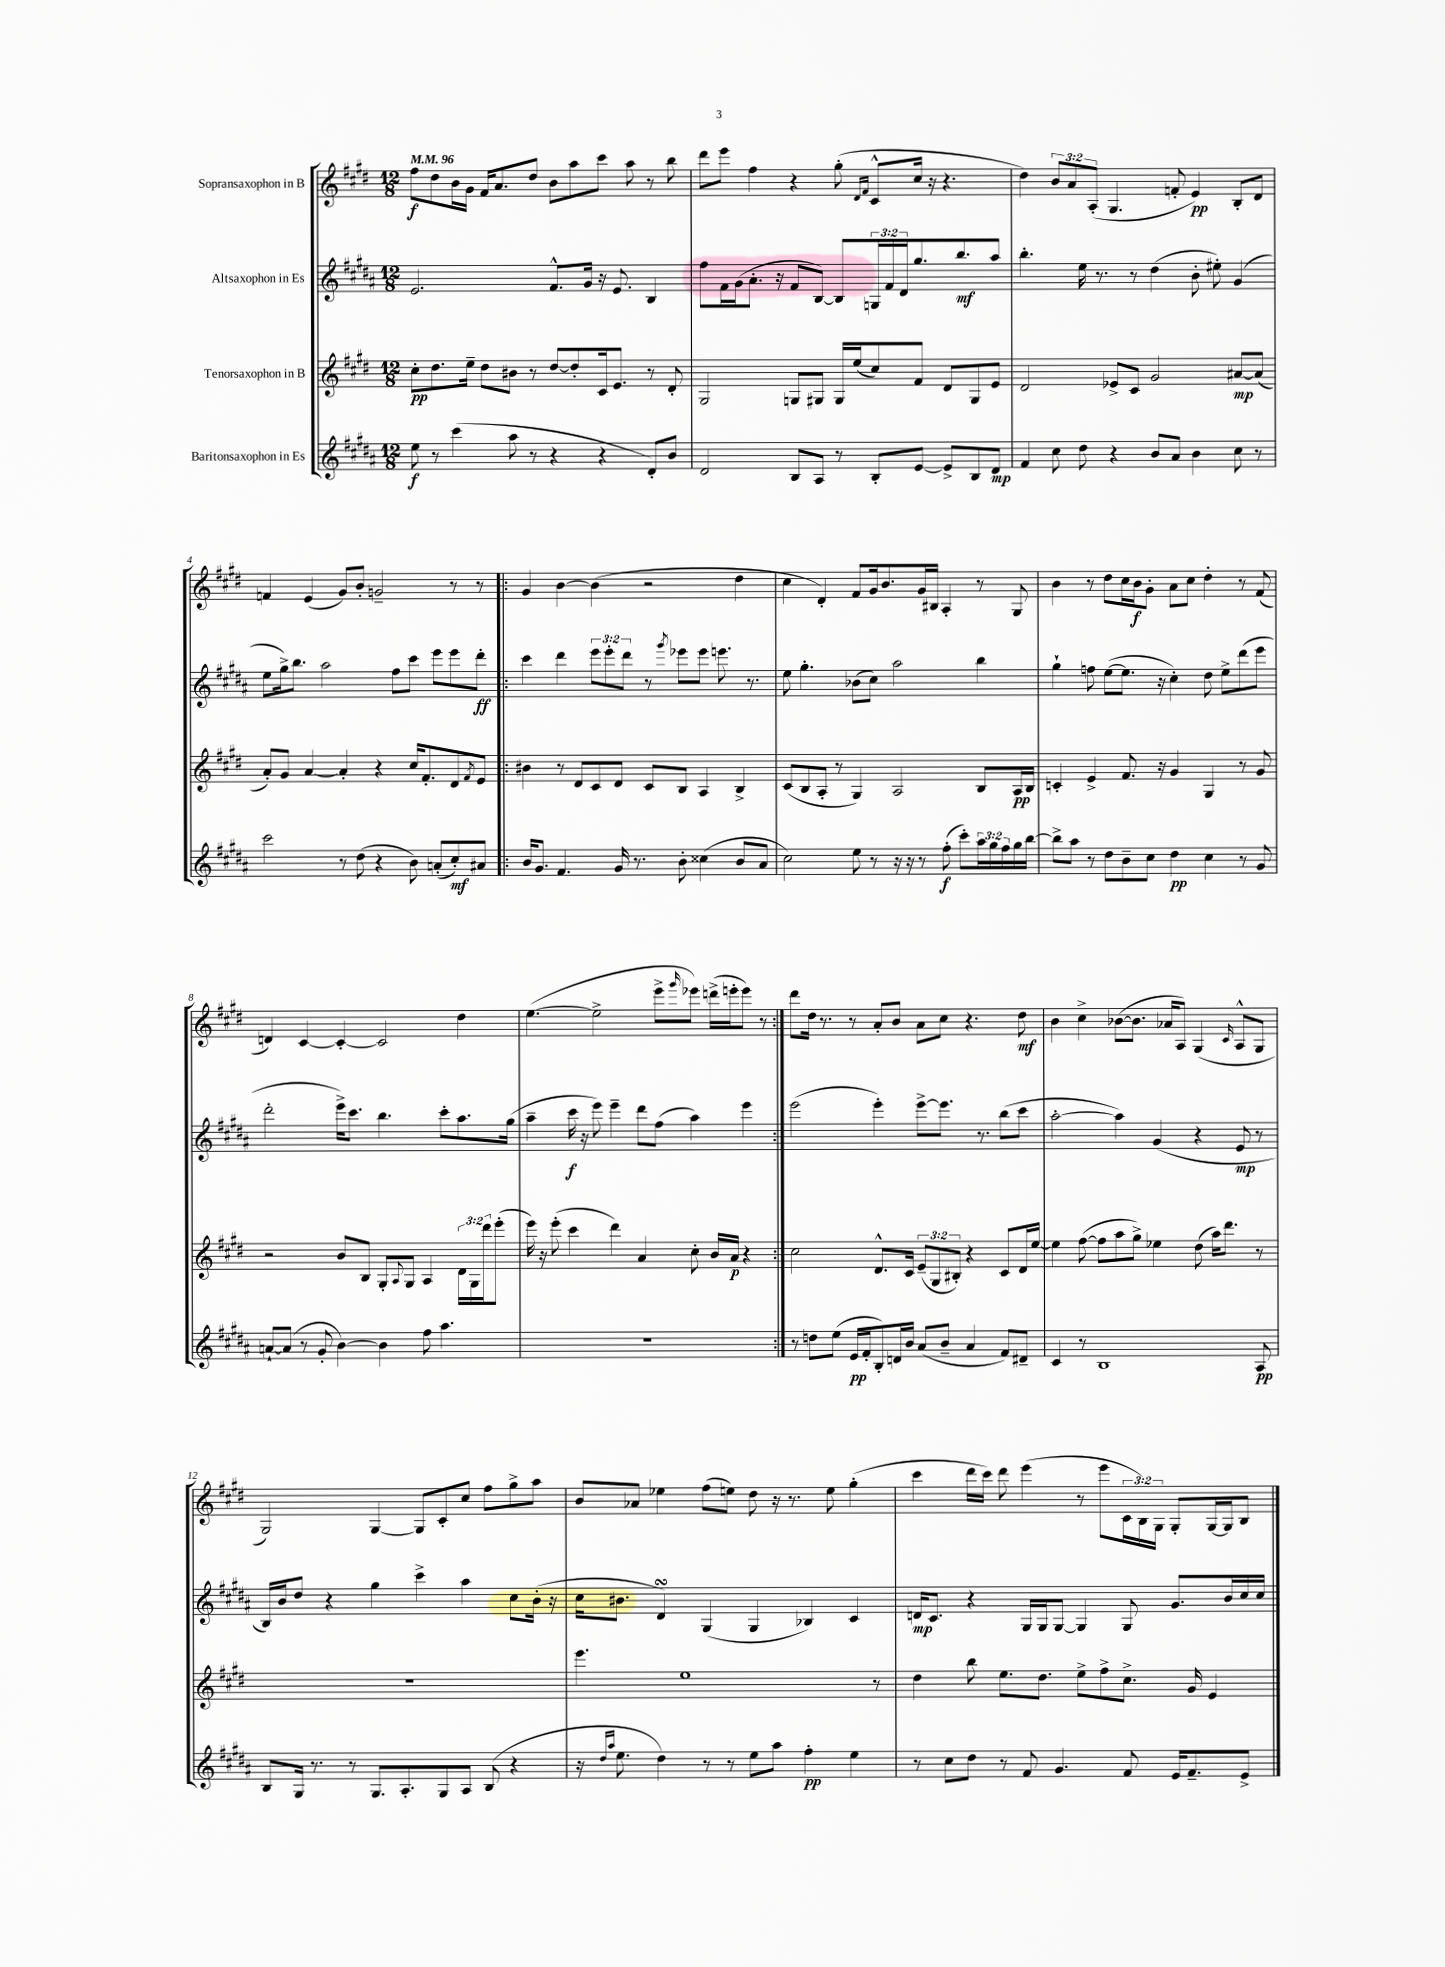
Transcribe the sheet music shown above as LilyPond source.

<<
\new StaffGroup <<
\new Staff = "s0" \with { instrumentName = "Sopransaxophon in B" } {
    \clef treble \key e \major \numericTimeSignature \time 12/8 \override Staff.TupletNumber.text = #tuplet-number::calc-fraction-text \tempo 4 = 96
    fis''8\f dis''8 b'16 gis'16 fis'16 a'8. dis''8 b'8 a''8 cis'''8 a''8 r8 b''8 |
    dis'''8 e'''8 fis''4 r4 gis''8-.( \grace { dis'16 fis'16 } cis'8-^ cis''16 r16 r4. |
    dis''4) \tuplet 3/2 { b'8 a'8 a8-.( } gis4. f'8-. e'4\pp) b8-. dis'8 |
    f'4 e'4( gis'8) b'8-. g'2-- r8 r8 |
    \repeat volta 2 { gis'4 b'4~ b'4( r2 dis''4 |
    cis''4 dis'4-.) fis'8 gis'16 b'8. gis'16 bis16 a4-. r8 gis8 |
    b'4 r8 dis''8 cis''16 b'16\f gis'8-. a'8 cis''8 dis''4-. r8 fis'8( |
    d'4) cis'4~ cis'4~-. cis'2 dis''4 |
    e''4.~( e''2-> e'''8-> \grace { gis'''16 } ees'''8) d'''16->( e'''16-. e'''8) r8 | }
    dis'''8 dis''16 r8. r8 a'8-. b'8 a'8 cis''8 r4. dis''8\mf |
    b'4 cis''4-> bes'8~( bes'8. aes'16 a8) gis4( \grace { cis'16 } a8-^ gis8 |
    gis2) gis4~ gis8 cis'8-. cis''8 fis''8 gis''8-> a''8 |
    b'8 aes'8 ees''4 fis''8( e''8) dis''8 r16 r8. e''8 gis''4-.( |
    cis'''4 dis'''16 cis'''16) dis'''8 e'''4( r8 e'''8 \tuplet 3/2 { cis'16 b16) gis16 } gis8-. gis16~ gis16 b8 \bar "|." |
}
\new Staff = "s1" \with { instrumentName = "Altsaxophon in Es" } {
    \clef treble \key b \major \numericTimeSignature \time 12/8 \override Staff.TupletNumber.text = #tuplet-number::calc-fraction-text
    e'2. fis'8.-^ gis'16 r16 e'8. b4 |
    fis''8 fis'16 gis'16( ais'8.-. r16 fis'8 b8~) b8 \tuplet 3/2 { g16 fis'16 dis'16 } gis''8. b''8.\mf ais''8 |
    b''4.-. e''16 r8. r8 dis''4( b'8-. eis''8-.) gis'4( |
    e''8 gis''16->) b''8. ais''2 fis''8 cis'''8 e'''8 e'''8 dis'''8-.\ff |
    \repeat volta 2 { cis'''4 dis'''4 \tuplet 3/2 { e'''8 e'''8-. dis'''8 } r8 \acciaccatura { gis'''8 } ees'''8 ees'''8 e'''8. r8. |
    e''8 gis''4.-. bes'8( cis''8) ais''2 b''4 |
    gis''4-! f''8 e''8~( e''8. r16 cis''4-.) dis''8 e''8-> dis'''8( e'''8 |
    dis'''2-. e'''16->) cis'''8. b''4. cis'''8-. ais''8. gis''16( |
    ais''4-- cis'''16\f r16 e'''8) e'''4-- dis'''8 fis''8( ais''4) e'''4 | }
    e'''2( e'''4-.) e'''8~-> e'''8. r8. b''8( cis'''8 |
    ais''2~-. ais''4) gis'4( r4 e'8\mp r8 |
    b16) b'16 dis''8 r4 gis''4 cis'''4-> ais''4 cis''8 b'16-.( r16 |
    cis''16 bis'8. dis'4\turn) gis4( gis4 bes4) cis'4 |
    d'16\mp cis'8. r4 gis16 gis16 gis8~ gis4 gis8 gis'8. b'16 cis''16 cis''16 \bar "|." |
}
\new Staff = "s2" \with { instrumentName = "Tenorsaxophon in B" } {
    \clef treble \key e \major \numericTimeSignature \time 12/8 \override Staff.TupletNumber.text = #tuplet-number::calc-fraction-text
    cis''8-.\pp dis''8. e''16-- dis''8 bis'8 r8 dis''8~ dis''8-. cis'16 e'8. r8 dis'8-. |
    gis2 g8 gis8 gis16 e''16( cis''8) fis'8 dis'8 gis8 e'8 |
    dis'2 ees'8-> cis'8 gis'2 ais'8~\mp ais'8( |
    a'8-.) gis'8 a'4~ a'4-. r4 cis''16 fis'8.-. dis'8 \acciaccatura { fis'8 } e'8 |
    \repeat volta 2 { bis'4 r8 dis'8 cis'8 dis'8 cis'8 b8 a4 b4-> |
    cis'8( b8 a8-. r8 gis4) a2 b8 a16\pp b16 |
    c'4-. e'4-> fis'8. r16 gis'4 gis4 r8 gis'8 |
    r2 b'8 b8 gis8-. \appoggiatura { a8 } gis8 a4 \tuplet 3/2 { dis'16 gis16 dis'''16 } e'''8-.( |
    e'''16) r16 e'''8-.( cis'''4 dis'''4) a'4 cis''8-. b'16 a'16\p r4 | }
    cis''2 dis'8.-^ cis'16 \tuplet 3/2 { e'8--( gis8 bis8-.) } r4 cis'8 dis'16 e''16~ |
    e''4 fis''8~( fis''8 a''8 gis''8->) ees''4 dis''8( a''16) dis'''8. r8 |
    R1. |
    e'''4. e''1 r8 |
    dis''4 b''8 e''8. dis''8. e''8-> fis''8-> cis''8.-> gis'16 e'4 \bar "|." |
}
\new Staff = "s3" \with { instrumentName = "Baritonsaxophon in Es" } {
    \clef treble \key b \major \numericTimeSignature \time 12/8 \override Staff.TupletNumber.text = #tuplet-number::calc-fraction-text
    e''8\f r8 cis'''4( ais''8 r8 r4 r4 dis'8-.) b'8 |
    dis'2 b8 ais8 r8 b8-. e'8~ e'8-> b8 dis'8\mp |
    fis'4 cis''8 dis''8 r4 b'8 ais'8 b'4 cis''8 r8 |
    cis'''2 r8 dis''8( r4 b'8) a'8-.( cis''8-.\mf) ais'8 |
    \repeat volta 2 { b'16 gis'8. fis'4. gis'16 r8. b'8-. cisis''4( b'8 ais'8 |
    cis''2) e''8 r8 r16 r16 r8 fis''8-.\f( cis'''8-.) \tuplet 3/2 { ais''16 gis''16 fis''16 } gis''16 b''16~ |
    b''8-> ais''8 r8 dis''8 b'8-- cis''8 dis''4\pp cis''4 r8 gis'8 |
    a'8~-! a'8( r8 gis'8-. b'4~) b'4 fis''8 ais''4. |
    R1. | }
    r8 d''8 e''8( e'16\pp fis'16-. b8-.) d'16 b'16 ais'8( b'8-- ais'4 fis'8) dis'8-- |
    cis'4 r8 b1 ais8\pp |
    b8 gis16 r8. r8 gis8. ais8.-. gis8 ais8 b8( r4 |
    r16 \grace { dis''16 ais''16 } e''8. dis''4) r8 r8 e''8 ais''8 fis''4-.\pp e''4 |
    r8 cis''8 dis''8 r8 fis'8 gis'4. fis'8 e'16 fis'8.-- e'8-> \bar "|." |
}
>>
>>
